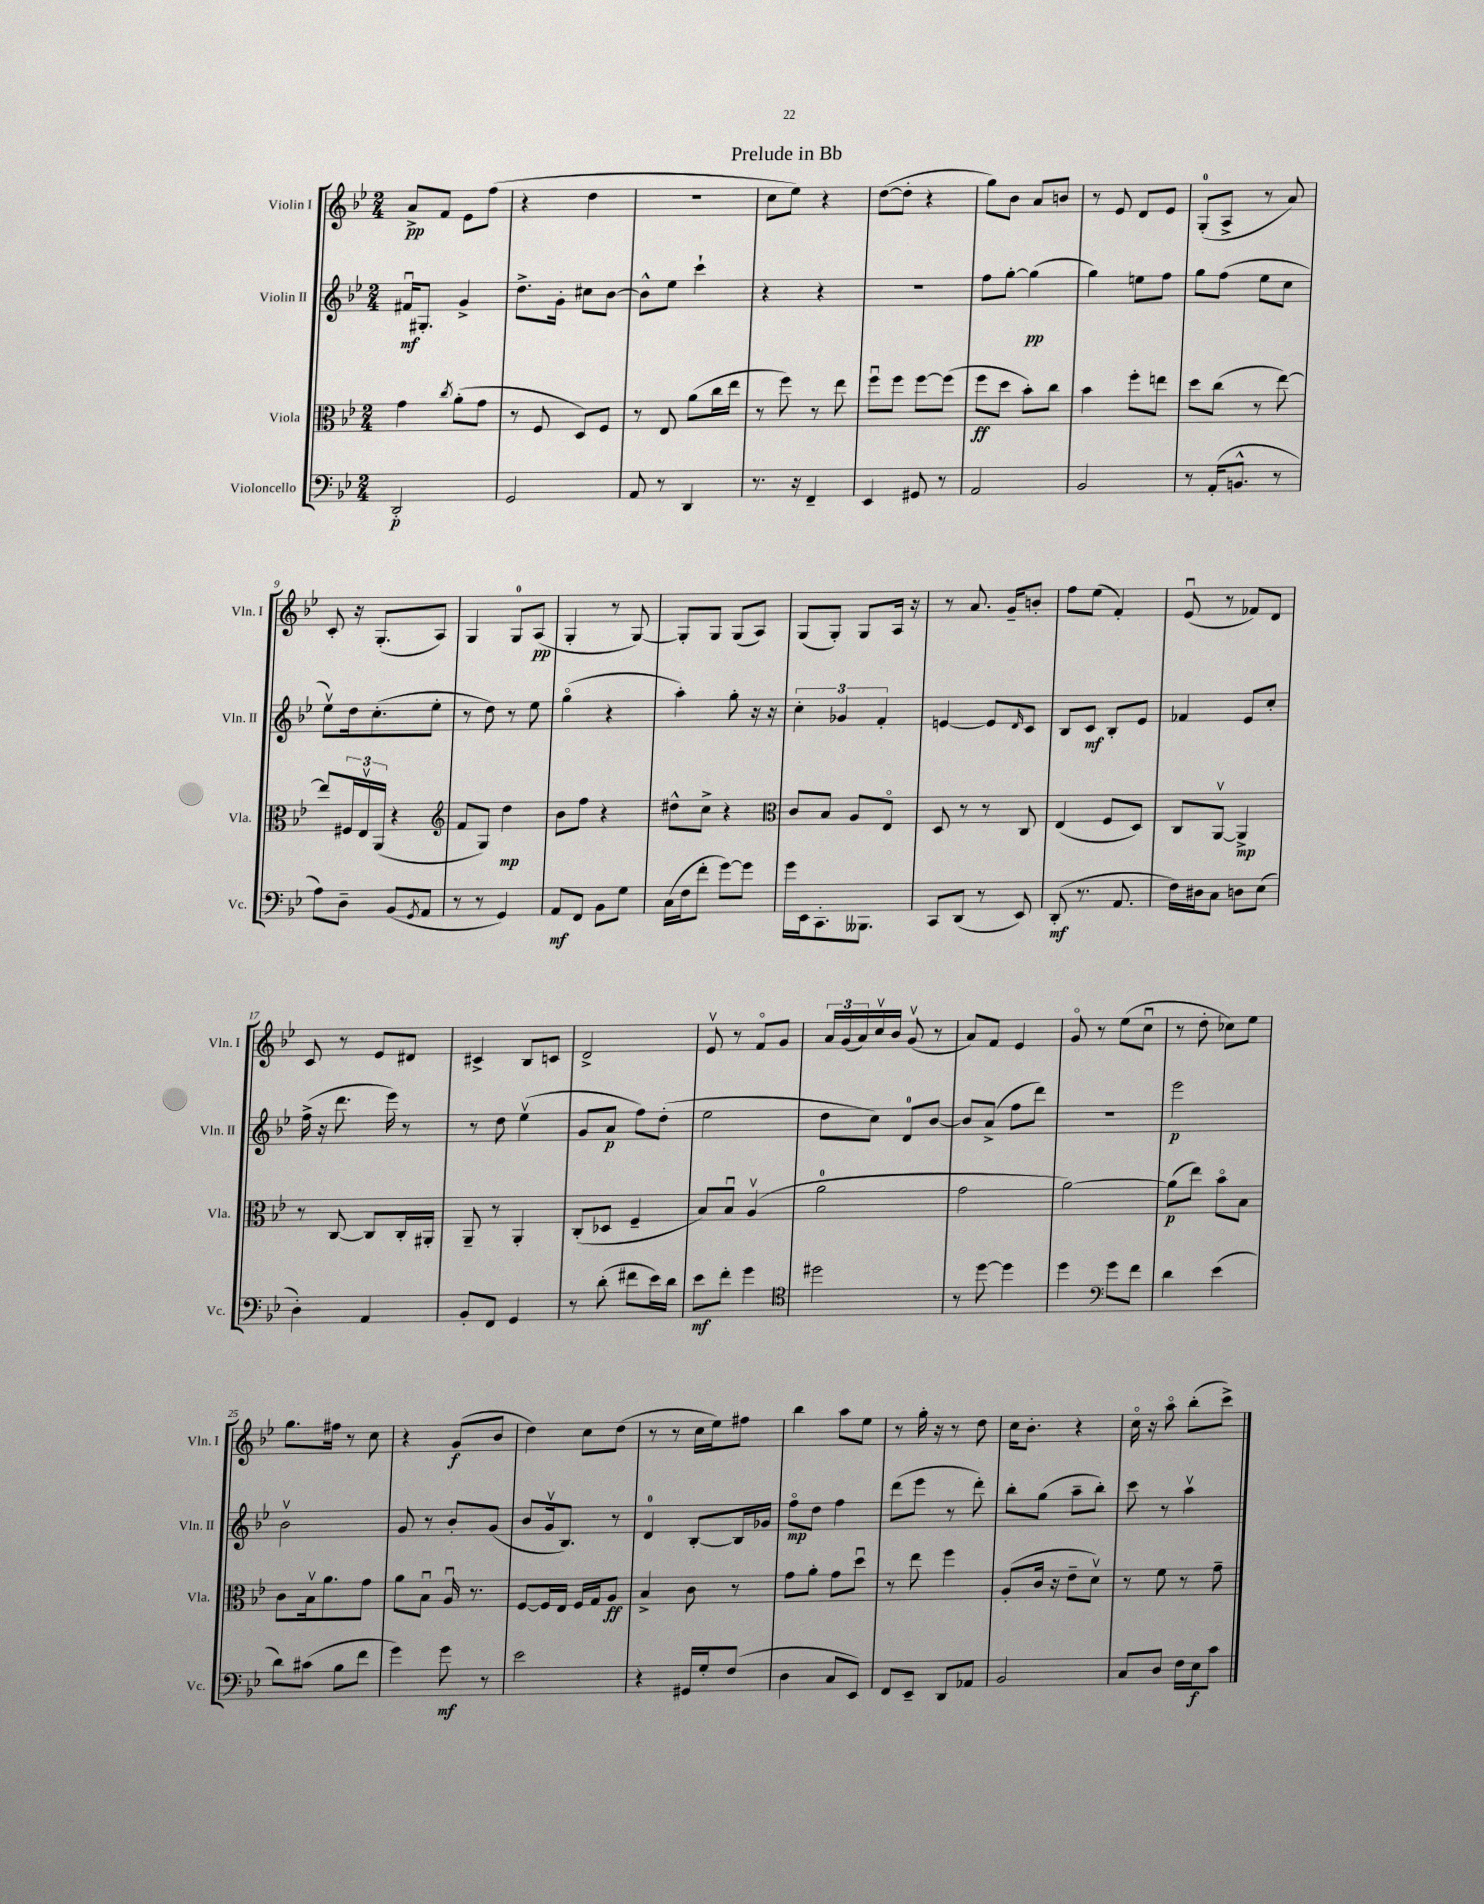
\header { title = "Prelude in Bb" }
<<
\new StaffGroup <<
\new Staff = "s0" \with { instrumentName = "Violin I" shortInstrumentName = "Vln. I" } {
    \clef treble \key bes \major \numericTimeSignature \time 2/4
    a'8->\pp f'8 ees'8 f''8( |
    r4 d''4 |
    r2 |
    c''8 ees''8) r4 |
    d''8~( d''8-. r4 |
    g''8) bes'8 a'8 b'8 |
    r8 ees'8 d'8 ees'8 |
    g8-0-.( a8-> r8 a'8) |
    c'8-. r16 g8.-.( a8) |
    g4 g8-0 a8\pp( |
    g4-. r8 g8~) |
    g8-. g8 g8( a8) |
    g8( g8-.) g8 a16 r16 |
    r8 a'8. g'16-- b'8-. |
    f''8 ees''8( f'4-.) |
    ees'8\downbow( r8 fes'8) d'8 |
    c'8 r8 ees'8 dis'8 |
    cis'4-> bes8 c'8 |
    d'2-> |
    ees'8\upbow r8 f'8\flageolet g'8 |
    \tuplet 3/2 { a'16 g'16( a'16) } c''16\upbow bes'16 g'8\upbow( r8 |
    a'8) f'8 ees'4 |
    g'8\flageolet r8 ees''8( c''8\downbow |
    r8 d''8-. ces''8) ees''8 |
    g''8. fis''16 r8 c''8 |
    r4 g'8\f( bes'8 |
    d''4) c''8 d''8( |
    r8 r8 c''16 ees''16) fis''8 |
    bes''4 a''8 ees''8 |
    r8 g''16-. r16 r8 d''8 |
    c''16 bes'8.-. r4 |
    c''16\flageolet r16 a''8\flageolet bes''8-.( c'''8->) \bar "|." |
}
\new Staff = "s1" \with { instrumentName = "Violin II" shortInstrumentName = "Vln. II" } {
    \clef treble \key bes \major \numericTimeSignature \time 2/4
    fis'16\downbow\mf gis8.-. g'4-> |
    d''8.-> g'16-. cis''8 bes'8~ |
    bes'8-^ ees''8 c'''4-! |
    r4 r4 |
    r2 |
    f''8 g''8~-. g''4\pp( |
    g''4) e''8 f''8 |
    g''8 f''8( ees''8 c''8 |
    ees''8\upbow) d''16 c''8.-.( ees''8-. |
    r8 d''8) r8 ees''8 |
    g''4\flageolet( r4 |
    a''4-.) g''8-. r16 r16 |
    \tuplet 3/2 { c''4-. ges'4 f'4-. } |
    e'4~ e'8 \grace { d'16 } c'8 |
    bes8 c'8\mf bes8-. ees'8 |
    fes'4 ees'8 c''8-. |
    f''16->( r16 d'''8. ees'''16) r8 |
    r8 d''8 ees''4\upbow( |
    g'8 a'8\p f''8) d''8-.( |
    ees''2 |
    d''8 c''8) d'8-0 bes'8~ |
    bes'8 a'8->( f''8 d'''8) |
    r2 |
    ees'''2\p |
    bes'2\upbow |
    g'8 r8 bes'8-. g'8( |
    bes'8 g'16\upbow bes8.) r8 |
    d'4-0 bes8~-. bes16 ges'16 |
    f''8\flageolet\mp d''8 f''4 |
    d'''8( ees'''8 r8 d'''8-.) |
    bes''8-. g''8( a''8-- bes''8-.) |
    c'''8 r8 a''4\upbow \bar "|." |
}
\new Staff = "s2" \with { instrumentName = "Viola" shortInstrumentName = "Vla." } {
    \clef alto \key bes \major \numericTimeSignature \time 2/4
    g'4 \acciaccatura { c''8 } a'8-.( g'8 |
    r8 f8 d8) f8 |
    r8 ees8 a'8( c''16 ees''16 |
    r8 f''8) r8 ees''8 |
    f''8\downbow f''8 f''8~ f''8( |
    f''8\ff d''8 bes'8-.) c''8 |
    bes'4 f''8-. e''8 |
    d''8 c''8( r8 ees''8~) |
    ees''8 \tuplet 3/2 { fis16 ees16\upbow a,16( } r4 |
    \clef treble f'8 g8) d''4\mp |
    bes'8 f''8 r4 |
    dis''8-^ c''8-> r4 |
    \clef alto c'8 bes8 a8 ees8\flageolet |
    d8 r8 r8 c8 |
    ees4( f8 d8) |
    c8 a,8~\upbow a,4->\mp |
    r8 c8~ c8 c16-. ais,16-. |
    a,8-- r8 a,4-. |
    c8-.( des8 f4-- |
    bes8) bes8\downbow a4\upbow( |
    a'2-0 |
    g'2 |
    a'2~) |
    a'8\p( ees''8) bes'8\flageolet bes8 |
    c'8 bes16\upbow a'8. g'8 |
    a'8 bes8\downbow a16\downbow r8. |
    f8~ f16 ees16 f16 g16 a8\ff |
    bes4-> c'8 r8 |
    g'8 a'8-. g'8 d''8\downbow |
    r8 ees''8 f''4 |
    a8-.( c'16 r16 ees'8-- d'8\upbow) |
    r8 f'8 r8 g'8-- \bar "|." |
}
\new Staff = "s3" \with { instrumentName = "Violoncello" shortInstrumentName = "Vc." } {
    \clef bass \key bes \major \numericTimeSignature \time 2/4
    d,2-.\p |
    g,2 |
    a,8 r8 d,4 |
    r8. r16 f,4-- |
    ees,4 gis,8 r8 |
    a,2 |
    bes,2 |
    r8 a,16-.( b,8.-^ r8 |
    a8) d8-- bes,8( \acciaccatura { g,8 } a,8 |
    r8 r8 g,4) |
    a,8\mf f,8 bes,8 g8 |
    c16( f16 f'8-. g'8~) g'8 |
    g'16 ees,16 c,8.-. beses,,8. |
    c,8 d,8( r8 ees,8) |
    d,8-.\mf( r8. a,8. |
    f16) dis16 c8 d8 ees8( |
    d4-.) a,4 |
    bes,8-. f,8 g,4 |
    r8 d'8-.( fis'8 ees'16) d'16 |
    ees'8\mf f'8-. g'4 |
    \clef tenor dis''2 |
    r8 d''8~ d''4 |
    d''4 \clef bass g'8 f'8 |
    d'4 ees'4( |
    d'8) cis'8( bes8 f'8 |
    g'4) g'8\mf r8 |
    ees'2 |
    r4 gis,16 g16-. f8( |
    d4 c8 ees,8) |
    f,8 ees,8-- d,8 aes,8 |
    bes,2 |
    c8 d8 f16 ees16\f c'8 \bar "|." |
}
>>
>>
